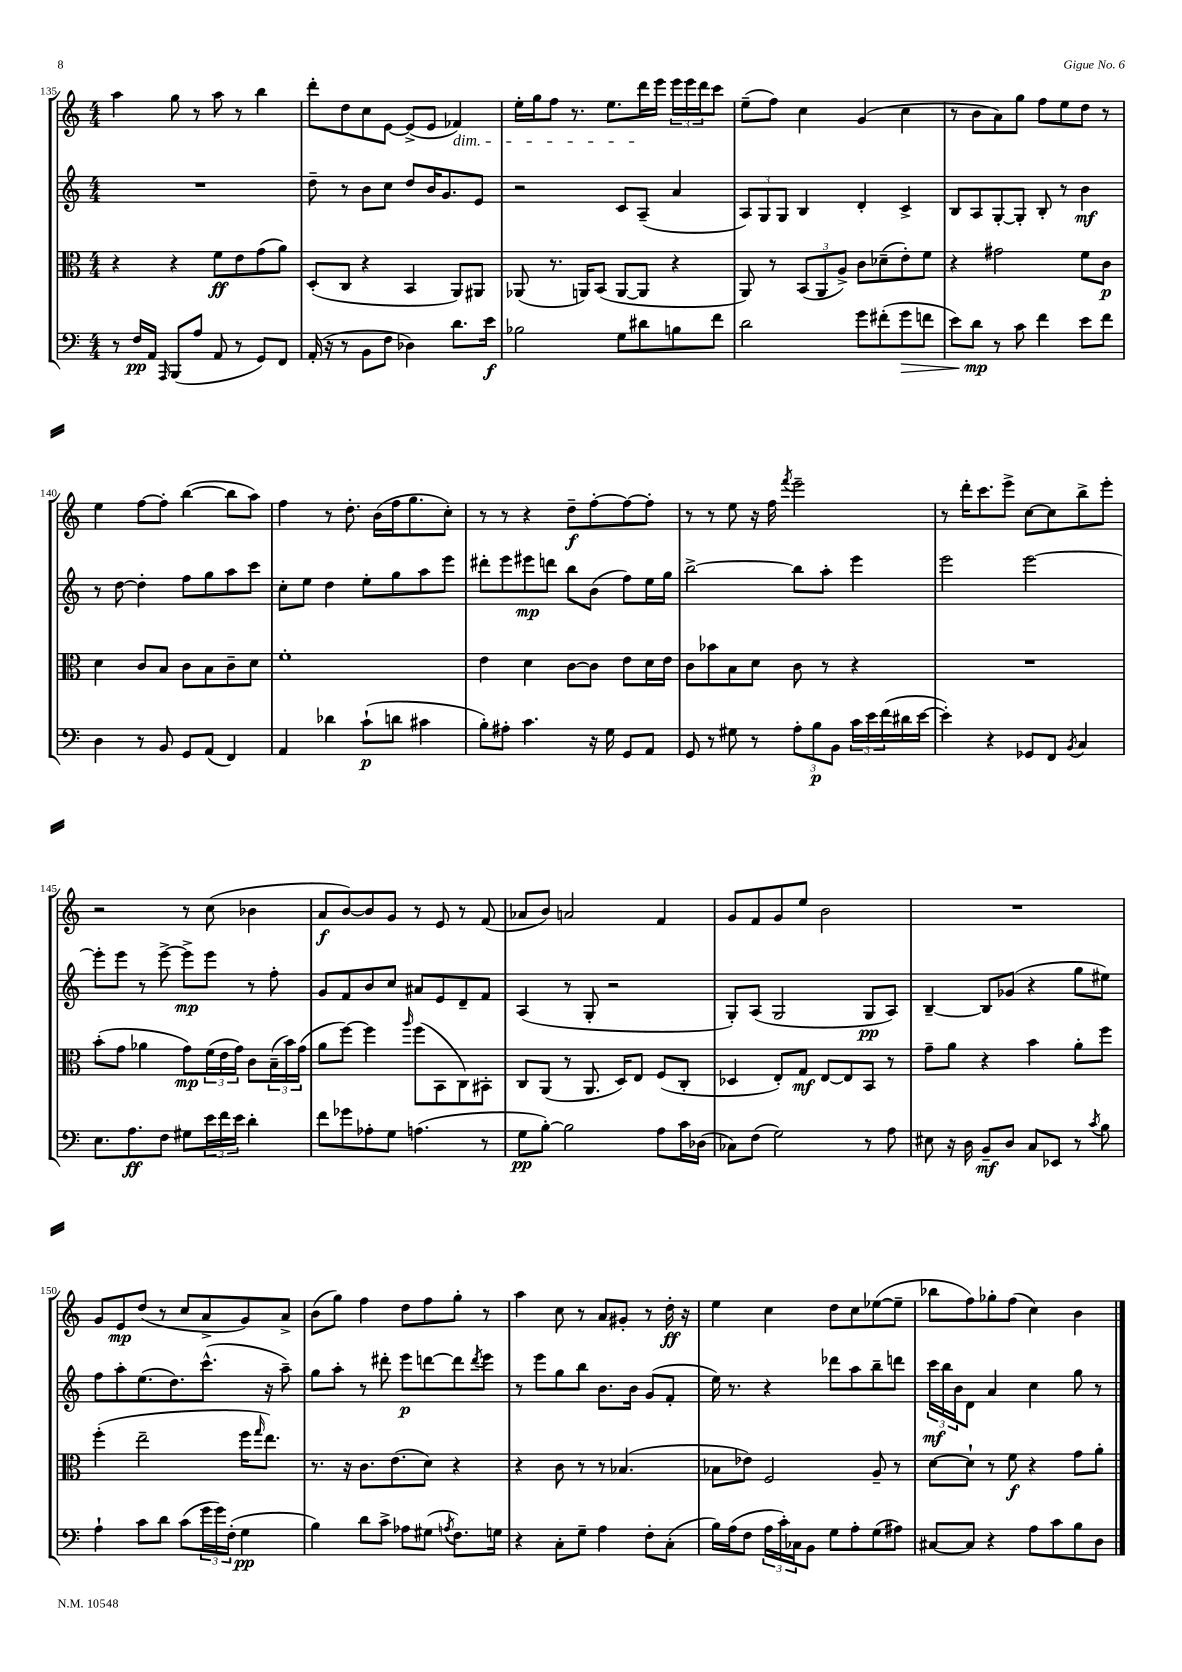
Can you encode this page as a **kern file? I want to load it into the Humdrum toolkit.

**kern	**kern	**kern	**kern
*staff4	*staff3	*staff2	*staff1
*clefF4	*clefC3	*clefG2	*clefG2
*k[]	*k[]	*k[]	*k[]
*M4/4	*M4/4	*M4/4	*M4/4
8r	4r	1r	4aa
16F	.	.	.
16AA	.	.	.
16qqAAA	.	.	.
(8BBB	4r	.	8gg
8A	.	.	8r
8AA	8f	.	8aa
8r	8e	.	8r
8GG)	(8g	.	4bb
8FF	8a)	.	.
=	=	=	=
(16AA'	(8D'	8dd~	8ddd'
16r	.	.	.
8r	8C	8r	8dd
8BB	4r	8b	8cc
8F	.	8cc	[8e
4D-)	4BB	8dd	(8e^]
.	.	16b	8e
.	.	8.g	.
8.d	8AA)	.	4f-)
.	8AA#	8e	.
16e	.	.	.
=	=	=	=
2B-	(8AA-	2r	16ee'
.	.	.	16gg
.	8.r	.	8ff
.	.	.	8.r
.	16AA)	.	.
.	(8BB	.	.
.	.	.	8.ee
8G	[8AA	8c	.
8d#	8AA]	(8A~	16ddd
.	.	.	16eee
8B	4r	4a	24eee
.	.	.	24eee
.	.	.	24ddd
8f	.	.	8ccc
=	=	=	=
2d	8AA)	12A)	(8ee~
.	.	12G	.
.	8r	.	8ff)
.	.	12G	.
.	(12BB	4B	4cc
.	12AA	.	.
.	12A^)	.	.
8g	8c	4d'	(4g
(8f#'	(8d-~	.	.
8g	8e')	4c^	4cc
8f	8f	.	.
=	=	=	=
8e)	4r	8B	8r
8d	.	8A	8b
8r	2g#	[8G'	8a)
8c	.	8G']	8gg
4f	.	8B'	8ff
.	.	8r	8ee
8e	8f	4b	8dd
8f	8c	.	8r
=	=	=	=
4D	4d	8r	4ee
.	.	[8dd	.
8r	8c	4dd']	[8ff
8BB	8B	.	8ff']
8GG	8c	8ff	([4bb
(8AA	8B	8gg	.
4FF)	8c~	8aa	8bb]
.	8d	8ccc	8aa)
=	=	=	=
4AA	1f'	8cc'	4ff
.	.	8ee	.
4d-	.	4dd	8r
.	.	.	8.dd'
(8c`	.	8ee'	.
.	.	.	(16b
8d	.	8gg	16ff
.	.	.	8.gg
4c#	.	8aa	.
.	.	8eee	8cc')
=	=	=	=
8B')	4e	8ddd#'	8r
8A#'	.	8eee	8r
4.c	4d	8eee#	4r
.	.	8ddd	.
.	[8c	8bb	8dd~
16r	8c]	(8b	[8ff'
16G	.	.	.
8GG	8e	8ff)	8ff_
8AA	16d	16ee	8ff']
.	16e	16gg	.
=	=	=	=
8GG	8c	[2bb^	8r
8r	8b-	.	8r
8G#	8B	.	8ee
8r	8d	.	16r
.	.	.	16ff
.	.	.	8qfff
12A'	8c	8bb]	2eee~
12B	.	.	.
.	8r	8aa'	.
12BB	.	.	.
24c	4r	4eee	.
24e	.	.	.
(24f	.	.	.
16d#	.	.	.
[16e	.	.	.
=	=	=	=
4e'])	1r	2eee	8r
.	.	.	16ddd'
.	.	.	8.ccc
4r	.	.	.
.	.	.	8eee^
8GG-	.	[2eee	[8cc
8FF	.	.	8cc]
8qBB	.	.	.
4C	.	.	8bb^
.	.	.	8eee'
=	=	=	=
8.E	(8b'	8eee']	2r
.	8g	8eee	.
8.A	.	.	.
.	4a-	8r	.
8F	.	[8eee^	.
8G#	8g)	8eee^]	8r
24e	(24f	8eee	(8cc
24f	24e	.	.
24e	24g)	.	.
4d'	8c	8r	4b-
.	(24B~	8ff'	.
.	24b)	.	.
.	(24g	.	.
=	=	=	=
8f	8a	8g	8a
8g-	[8ff)	8f	[8b)
8A-'	4ff]	8b	8b]
8G	.	8cc	8g
.	16qqaa	.	.
(4.A	(8ff	8a#	8r
.	8BB	8e	8e
.	8C)	8d~	8r
8r	8BB#'	8f	(8f
=	=	=	=
8G	8C	(4A	8a-
[8B')	(8AA	.	8b)
2B]	8r	8r	2a
.	8.AA	8G'	.
.	.	2r	.
.	16D)	.	.
.	8E	.	.
8A	(8F	.	4f
16c	8C'	.	.
(16D-	.	.	.
=	=	=	=
8C-)	4D-	8G')	8g
(8F	.	(8A	8f
2G)	8E')	2G	8g
.	8G	.	8ee
.	[8E	.	2b
.	8E]	.	.
8r	8BB	8G	.
8A	8r	8A)	.
=	=	=	=
8E#	8g~	[4B~	1r
16r	8a	.	.
16D	.	.	.
8BB~	4r	8B]	.
8D	.	(8g-	.
8C	4b	4r	.
8EE-	.	.	.
8r	8a'	8gg	.
8qc	.	.	.
8B	8ff	8ee#)	.
=	=	=	=
4A`	(4ff'	8ff	8g
.	.	8aa'	8e
8c	2ee~	(8.ee	(8dd
8d	.	.	8r
.	.	8.dd)	.
(8c	.	.	8cc
24g	.	(8.ccc^^	8a^
24g)	.	.	.
(24F'	.	.	.
4G	16ff	.	8g)
.	16qqgg	.	.
.	8.ee)	16r	.
.	.	8aa~)	8a^
=	=	=	=
4B)	8.r	8gg	(8b
.	.	8aa'	8gg)
.	16r	.	.
8d	8.c	8r	4ff
8c^	.	8ddd#'	.
.	(8.e	.	.
8A-	.	8eee	8dd
(8G#	8d)	[8ddd	8ff
8qA	.	.	.
8.F)	4r	8ddd]	8gg'
.	.	8qddd	.
.	.	8eee	8r
16G	.	.	.
=	=	=	=
4r	4r	8r	4aa
.	.	8eee	.
8C'	8c	8gg	8cc
8G~	8r	8bb	8r
4A	8r	8.b	8a
.	(4.B-	.	8g#'
.	.	16b	.
8F'	.	(8g	8r
(8C'	.	8f'	16dd'
.	.	.	16r
=	=	=	=
16B)	8B-	16ee)	4ee
(16A	.	8.r	.
8F	8e-)	.	.
24A	2F	4r	4cc
24c')	.	.	.
24C-	.	.	.
8BB	.	.	.
8G	.	8ddd-	8dd
8A'	.	8aa	8cc
(8G	8A~	8bb~	([8ee-
8A#)	8r	8ddd	8ee-~]
=	=	=	=
[8C#	[8d	24ccc	8bb-
.	.	24bb	.
.	.	24b	.
8C#]	8d`]	8d	8ff)
4r	8r	4a	8gg-'
.	8f	.	(8ff
8A	4r	4cc	4cc)
8c	.	.	.
8B	8g	8gg	4b
8D	8a'	8r	.
==	==	==	==
*-	*-	*-	*-
